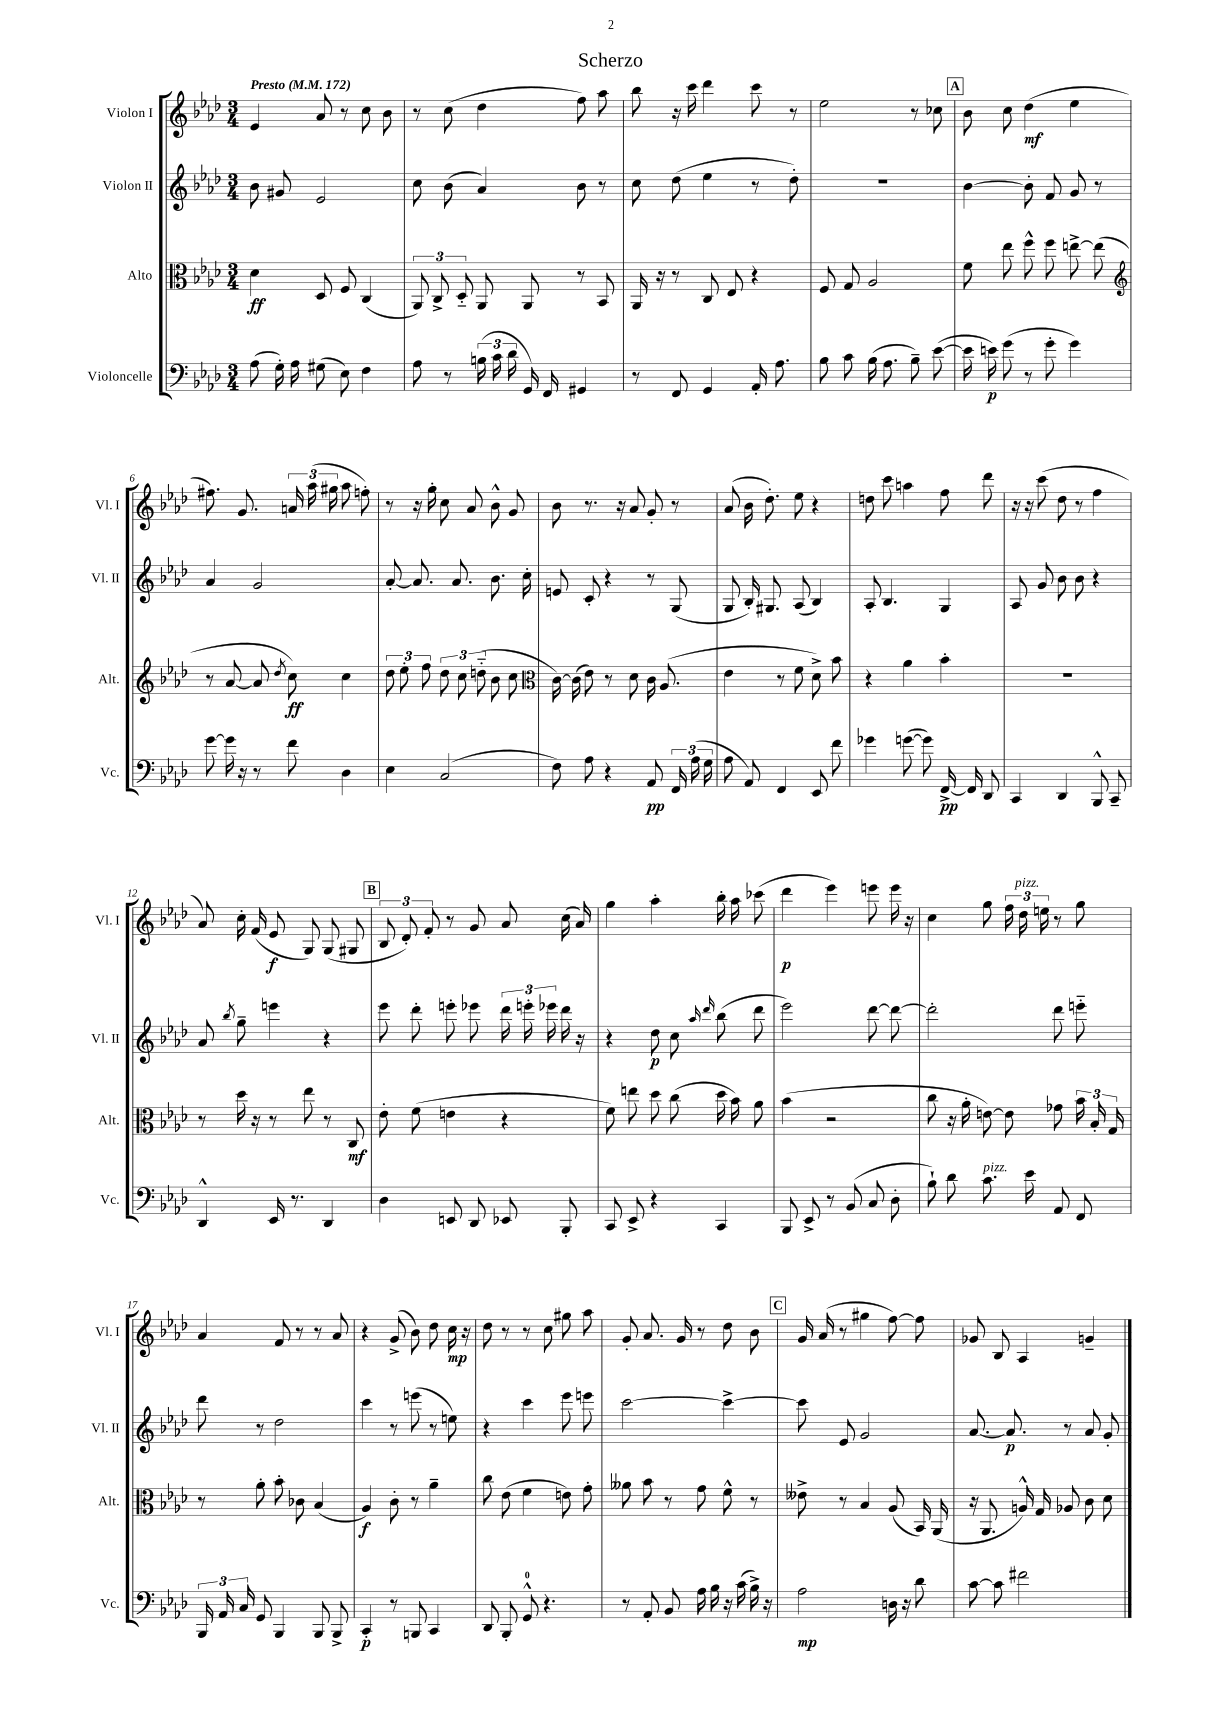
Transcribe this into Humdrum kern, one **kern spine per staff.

**kern	**dynam	**kern	**dynam	**kern	**dynam	**kern	**dynam
*part4	*part4	*part3	*part3	*part2	*part2	*part1	*part1
*staff4	*staff4	*staff3	*staff3	*staff2	*staff2	*staff1	*staff1
*I"Violoncelle	*	*I"Alto	*	*I"Violon II	*	*I"Violon I	*
*I'Vc.	*	*I'Alt.	*	*I'Vl. II	*	*I'Vl. I	*
*clefF4	*	*clefC3	*	*clefG2	*	*clefG2	*
*k[b-e-a-d-]	*	*k[b-e-a-d-]	*	*k[b-e-a-d-]	*	*k[b-e-a-d-]	*
*M3/4	*	*M3/4	*	*M3/4	*	*M3/4	*
*MM172	*	*MM172	*	*MM172	*	*MM172	*
=1	=1	=1	=1	=1	=1	=1	=1
!	!	!	!	!	!	!LO:TX:a:B:t=Presto	!
(8A-\	.	4d-\	ff	8b-\	.	4e-/	.
16G'\)	.	.	.	8g#X/	.	.	.
16A-\	.	.	.	.	.	.	.
(8G#X\	.	8D-/	.	2e-/	.	8a-/	.
8E-\)	.	8F/	.	.	.	8r	.
4F\	.	(4C/	.	.	.	8cc\	.
.	.	.	.	.	.	8b-\	.
=2	=2	=2	=2	=2	=2	=2	=2
8A-\	.	12AA-/)	.	8cc\	.	8r	.
.	.	12C^/	.	.	.	.	.
8r	.	.	.	(8b-\	.	(8cc\	.
.	.	12D-/	.	.	.	.	.
(24Bn\	.	8AA-/	.	4a-/)	.	4dd-\	.
24c\	.	.	.	.	.	.	.
24d-\	.	.	.	.	.	.	.
16GG/)	.	8AA-/	.	.	.	.	.
16FF/	.	.	.	.	.	.	.
4GG#X/	.	8r	.	8b-\	.	8ff\)	.
.	.	8BB-/	.	8r	.	8aa-\	.
=3	=3	=3	=3	=3	=3	=3	=3
8r	.	16AA-/	.	8cc\	.	8bb-\	.
.	.	16r	.	.	.	.	.
8FF/	.	8r	.	(8dd-\	.	16r	.
.	.	.	.	.	.	16ccc\	.
4GG/	.	8C/	.	4ee-\	.	4ddd-\	.
.	.	8E-/	.	.	.	.	.
16AA-'/	.	4r	.	8r	.	8ccc\	.
8.A-\	.	.	.	.	.	.	.
.	.	.	.	8dd-'\)	.	8r	.
=4	=4	=4	=4	=4	=4	=4	=4
8B-\	.	8F/	.	2.r	.	2ee-\	.
8c\	.	8G/	.	.	.	.	.
(16B-\	.	2A-/	.	.	.	.	.
8.A-\	.	.	.	.	.	.	.
8B-~\)	.	.	.	.	.	8r	.
([8e-\	.	.	.	.	.	8cc-X\	.
!!LO:REH:place=s1:t=A
=5	=5	=5	=5	=5	=5	=5	=5
16e-\]	.	8f\	.	[4b-\	.	8b-\	.
16en\)	p	.	.	.	.	.	.
(8g\	.	8ee-\	.	.	.	8cc\	.
8r	.	8ff^^\	.	8b-'\]	.	(4dd-\	mf
8g'\	.	8ff\	.	8f/	.	.	.
4g\)	.	[8een^\	.	8g/	.	4ee-\	.
.	.	(8ee\]	.	8r	.	.	.
!!LO:LB:g=z
=6	=6	=6	=6	=6	=6	=6	=6
*	*	*clefG2	*	*	*	*	*
[8g\	.	8r	.	4a-/	.	8.ff#X\)	.
16g\]	.	[8a-/	.	.	.	.	.
16r	.	.	.	.	.	8.g/	.
8r	.	8a-/]	.	2g/	.	.	.
.	.	8qdd-/	.	.	.	.	.
8f\	.	8cc\)	ff	.	.	24an/	.
.	.	.	.	.	.	(24aa-\	.
.	.	.	.	.	.	24gg#X\	.
4D-\	.	4cc\	.	.	.	8aa-\	.
.	.	.	.	.	.	8ffn'\)	.
=7	=7	=7	=7	=7	=7	=7	=7
4E-\	.	12dd-\	.	[8a-'/	.	8r	.
.	.	12ee-'\	.	.	.	.	.
.	.	.	.	8.a-/]	.	16r	.
.	.	12ff\	.	.	.	.	.
.	.	.	.	.	.	16gg'\	.
(2C/	.	12dd-\	.	.	.	8cc\	.
.	.	.	.	8.a-/	.	.	.
.	.	12cc\	.	.	.	.	.
.	.	.	.	.	.	8a-/	.
.	.	(12ddn\	.	.	.	.	.
.	.	8b-\	.	8.b-\	.	8b-^^\	.
.	.	8cc\	.	.	.	8g/	.
.	.	.	.	16cc'\	.	.	.
=8	=8	=8	=8	=8	=8	=8	=8
*	*	*clefC3	*	*	*	*	*
8F\)	.	[16c\)	.	8en/	.	8b-\	.
.	.	(16c\]	.	.	.	.	.
8A-\	.	8e-\)	.	8c'/	.	8.r	.
4r	.	8r	.	4r	.	.	.
.	.	.	.	.	.	16r	.
.	.	8d-\	.	.	.	8a-/	.
8AA-/	pp	16c\	.	8r	.	8g'/	.
.	.	(8.A-/	.	.	.	.	.
24FF/	.	.	.	(8G/	.	8r	.
(24A-\	.	.	.	.	.	.	.
24G\	.	.	.	.	.	.	.
=9	=9	=9	=9	=9	=9	=9	=9
8A-\	.	4e-\	.	8G/	.	(8a-/	.
8AA-/)	.	.	.	16B-'/)	.	16b-\	.
.	.	.	.	8.G#X/	.	8.dd-'\)	.
4FF/	.	8r	.	.	.	.	.
.	.	8f\	.	(8A-/	.	8ee-\	.
8EE-/	.	8d-^\)	.	4B-/)	.	4r	.
8f\	.	8b-\	.	.	.	.	.
=10	=10	=10	=10	=10	=10	=10	=10
4g-X\	.	4r	.	8A-'/	.	8ddn\	.
.	.	.	.	4.B-/	.	8ccc\	.
([8gn\	.	4a-\	.	.	.	4aan\	.
8g\])	.	.	.	.	.	.	.
[16FF^/	pp	4b-'\	.	4G/	.	8ff\	.
16FF/]	.	.	.	.	.	.	.
8DD-/	.	.	.	.	.	8ddd-\	.
=11	=11	=11	=11	=11	=11	=11	=11
4CC/	.	2.r	.	8A-/	.	16r	.
.	.	.	.	.	.	16r	.
.	.	.	.	8g/	.	(8ccc\	.
4DD-/	.	.	.	8b-\	.	8dd-\	.
.	.	.	.	8b-\	.	8r	.
8BBB-^^/	.	.	.	4r	.	4ff\	.
8CC~/	.	.	.	.	.	.	.
!!LO:LB:g=z
=12	=12	=12	=12	=12	=12	=12	=12
4DD-^^/	.	8r	.	8a-/	.	8a-/)	.
.	.	.	.	8qbb-/	.	.	.
.	.	16dd-\	.	8gg~\	.	16cc'\	.
.	.	16r	.	.	.	(16f/	.
16EE-/	.	8r	.	4eeen\	.	8e-/	f
8.r	.	.	.	.	.	.	.
.	.	8ee-\	.	.	.	8G/)	.
4DD-/	.	8r	.	4r	.	(8G/	.
.	.	8C/	mf	.	.	8G#X/	.
!!LO:REH:place=s1:t=B
=13	=13	=13	=13	=13	=13	=13	=13
4D-\	.	8e-'\	.	8eee-\	.	12B-/	.
.	.	.	.	.	.	12d-'/)	.
.	.	(8f\	.	8ddd-'\	.	.	.
.	.	.	.	.	.	12f'/	.
8EEn/	.	4en\	.	8eeen'\	.	8r	.
8DD-/	.	.	.	8eee-X\	.	8g/	.
8EE-X/	.	4r	.	24ddd-\	.	8a-/	.
.	.	.	.	24eeen'\	.	.	.
.	.	.	.	24eee-X\	.	.	.
8BBB-'/	.	.	.	16ddd-\	.	(16cc\	.
.	.	.	.	16r	.	16a-/)	.
=14	=14	=14	=14	=14	=14	=14	=14
8CC/	.	8f\)	.	4r	.	4gg\	.
8EE-^/	.	8een\	.	.	.	.	.
4r	.	8dd-\	.	8dd-\	p	4aa-'\	.
.	.	(8cc\	.	8cc\	.	.	.
.	.	.	.	16qqaa-/	.	.	.
.	.	.	.	16qqddd-/	.	.	.
4CC/	.	16dd-\	.	(8bb-\	.	16bb-'\	.
.	.	16b-\)	.	.	.	16aa-\	.
.	.	8a-\	.	8ddd-\	.	(8ccc-X\	.
=15	=15	=15	=15	=15	=15	=15	=15
8BBB-/	.	(4b-\	.	2eee-\)	.	4ddd-\	p
8EE-^/	.	.	.	.	.	.	.
8r	.	2r	.	.	.	4eee-\)	.
(8BB-/	.	.	.	.	.	.	.
8C/	.	.	.	[8ddd-\	.	8eeen\	.
8D-'\	.	.	.	8ddd-\_	.	16eee\	.
.	.	.	.	.	.	16r	.
=16	=16	=16	=16	=16	=16	=16	=16
8B-`\)	.	8cc\	.	2ddd-'\]	.	4cc\	.
8d-\	.	16r	.	.	.	.	.
.	.	16a-'\	.	.	.	.	.
!LO:TX:a:i:t=pizz.	!	!	!	!	!	!	!
8.c\	.	[8en\)	.	.	.	8gg\	.
.	.	8e\]	.	.	.	24ff\	.
!	!	!	!	!	!	!LO:TX:a:i:t=pizz.	!
.	.	.	.	.	.	24dd-\	.
16e-\	.	.	.	.	.	.	.
.	.	.	.	.	.	24een\	.
8AA-/	.	8g-X\	.	8ddd-\	.	8r	.
8FF/	.	24b-\	.	8eeen\	.	8gg\	.
.	.	24B-'/	.	.	.	.	.
.	.	24G/	.	.	.	.	.
!!LO:LB:g=z
=17	=17	=17	=17	=17	=17	=17	=17
24BBB-/	.	8r	.	8ddd-\	.	4a-/	.
24AA-/	.	.	.	.	.	.	.
24C/	.	.	.	.	.	.	.
8GG/	.	8a-'\	.	8r	.	.	.
4BBB-/	.	8b-'\	.	2dd-\	.	8f/	.
.	.	8c-X\	.	.	.	8r	.
8BBB-/	.	(4B-/	.	.	.	8r	.
8BBB-^/	.	.	.	.	.	8a-/	.
=18	=18	=18	=18	=18	=18	=18	=18
4CC'/	p	4A-/)	f	4ccc\	.	4r	.
8r	.	8c'\	.	8r	.	(8g^/	.
8BBBn/	.	8r	.	(8eeen\	.	8b-\)	.
4CC/	.	4a-~\	.	8r	.	8dd-\	.
.	.	.	.	8een\)	.	16cc\	mp
.	.	.	.	.	.	16r	.
=19	=19	=19	=19	=19	=19	=19	=19
8DD-/	.	8cc\	.	4r	.	8dd-\	.
8BBB-'/	.	(8e-\	.	.	.	8r	.
8GG^^/	.	4f\	.	4ccc\	.	8r	.
4.r	.	.	.	.	.	8cc\	.
.	.	8en\)	.	8eee-\	.	8gg#X\	.
.	.	8g'\	.	8eeen\	.	8aa-\	.
=20	=20	=20	=20	=20	=20	=20	=20
8r	.	8a--X\	.	[2ccc\	.	8g'/	.
8AA-'/	.	8b-\	.	.	.	8.a-/	.
8BB-/	.	8r	.	.	.	.	.
.	.	.	.	.	.	16g/	.
16A-\	.	8g\	.	.	.	8r	.
16B-\	.	.	.	.	.	.	.
16r	.	8f^^\	.	4ccc^\_	.	8dd-\	.
(16c\	.	.	.	.	.	.	.
16B-^\)	.	8r	.	.	.	8b-\	.
16r	.	.	.	.	.	.	.
!!LO:REH:place=s1:t=C
=21	=21	=21	=21	=21	=21	=21	=21
2A-\	mp	8e--X^\	.	8ccc\]	.	16g/	.
.	.	.	.	.	.	(16a-/	.
.	.	8r	.	8e-/	.	8r	.
.	.	4B-/	.	2g/	.	4gg#X\	.
16Dn\	.	(8A-/	.	.	.	[8ff\)	.
16r	.	.	.	.	.	.	.
8d-\	.	16BB-/)	.	.	.	8ff\]	.
.	.	(16AA-/	.	.	.	.	.
=22	=22	=22	=22	=22	=22	=22	=22
[8c\	.	16r	.	[8.a-/	.	8g-X/	.
.	.	8.AA-/	.	.	.	.	.
8c\]	.	.	.	.	.	8B-/	.
.	.	.	.	8.a-/]	p	.	.
2f#X\	.	16An^^/)	.	.	.	4A-/	.
.	.	16G/	.	.	.	.	.
.	.	8A-X/	.	8r	.	.	.
.	.	8c\	.	8a-/	.	4gn~/	.
.	.	8d-\	.	8g'/	.	.	.
==	==	==	==	==	==	==	==
*-	*-	*-	*-	*-	*-	*-	*-
